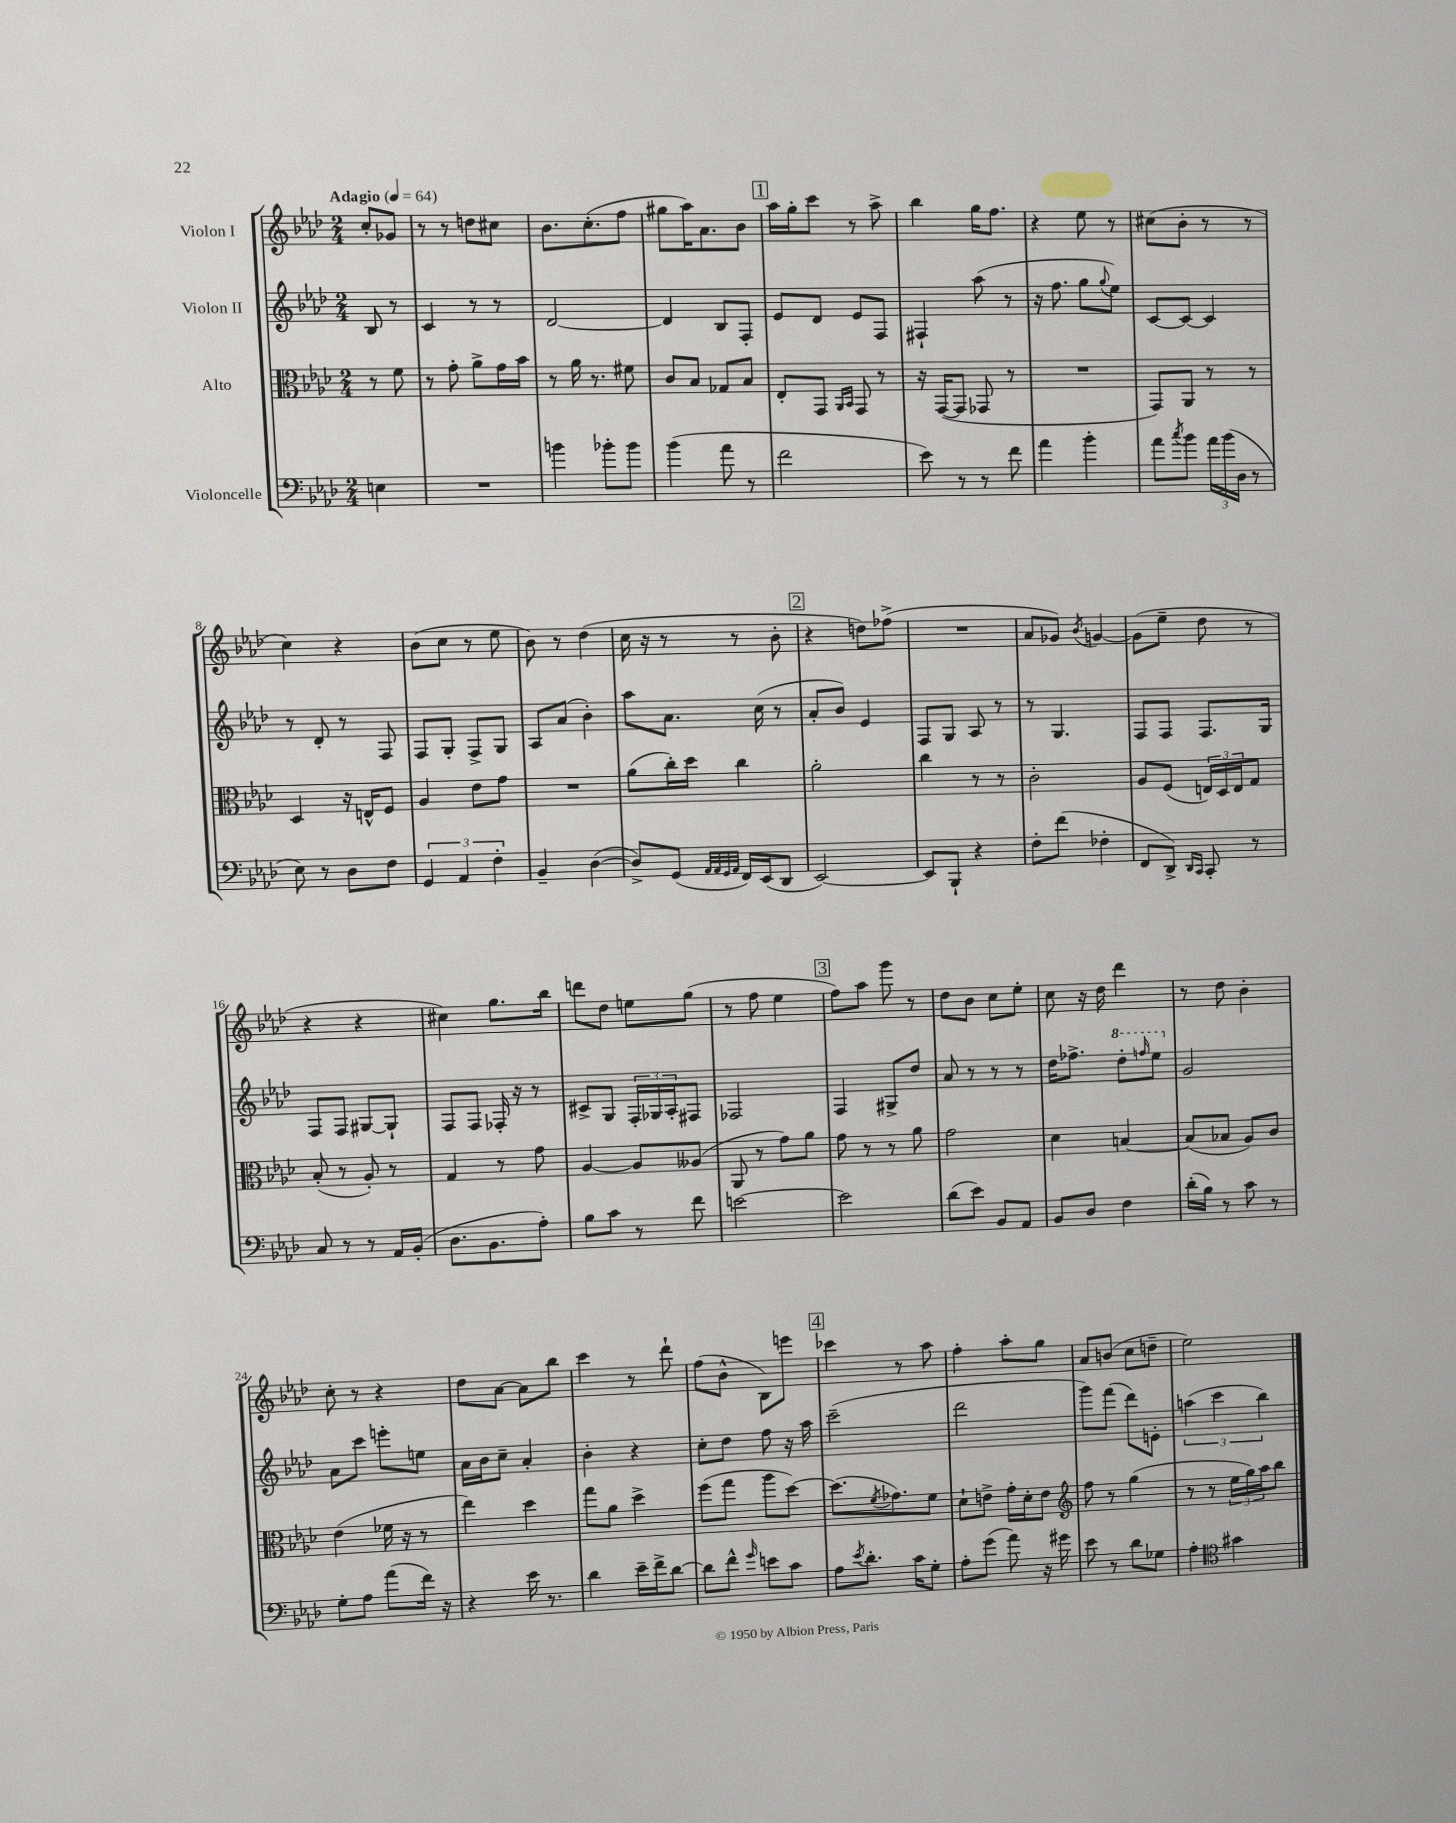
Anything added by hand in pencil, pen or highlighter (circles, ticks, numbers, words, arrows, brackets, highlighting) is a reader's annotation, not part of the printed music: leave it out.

**kern	**kern	**kern	**kern
*staff4	*staff3	*staff2	*staff1
*clefF4	*clefC3	*clefG2	*clefG2
*k[b-e-a-d-]	*k[b-e-a-d-]	*k[b-e-a-d-]	*k[b-e-a-d-]
*M2/4	*M2/4	*M2/4	*M2/4
*MM64	*MM64	*MM64	*MM64
4E	8r	8B-	8cc'
.	8f	8r	8g-
=	=	=	=
2r	8r	4c	8r
.	8g'	.	8r
.	8a-^	8r	8dd
.	16g	8r	8cc#
.	16b-	.	.
=	=	=	=
4b	8r	[2d-	8.b-
.	16a-	.	.
.	8.r	.	(8.cc'
8b-'	.	.	.
8b-	8f#	.	8ff
=	=	=	=
(4b-	8c	4d-]	8gg#
.	8B-	.	16aa-)
.	.	.	8.a-
8a-	8G-	8B-	.
8r	8B-	8F'	8b-
=	=	=	=
2f	8E-'	8e-	16aa-
.	.	.	16gg'
.	8GG	8d-	8ccc
.	16qqAA-	.	.
.	16qqBB-	.	.
.	8GG	8e-	8r
.	8r	8F	8aa-^
=	=	=	=
8e-)	16r	4F#`	4bb-
.	([16GG	.	.
8r	8GG]	.	.
8r	8GG-	(8aa-	16gg
.	.	.	8.ff
8f	8r	8r	.
=	=	=	=
4a-	2r	16r	4r
.	.	8.ff	.
4b-'	.	8gg	8ee-
.	.	8qqgg	.
.	.	8ee-)	8r
=	=	=	=
8a-	8GG)	[8c	(8cc#
8qcc	.	.	.
8b-	8AA-	8c_	8b-'
24a-	8r	4c]	8r
(24b-	.	.	.
24D-	.	.	.
8r	8r	.	8r
=	=	=	=
8E-)	4D-	8r	4cc)
8r	.	8d-'	.
8D-	16r	8r	4r
.	16E^^	.	.
8F	8F	8F	.
=	=	=	=
6GG	4A-	8F	(8b-
.	.	8G'	8cc
6AA-	.	.	.
.	8e-	8F^	8r
6F'	.	.	.
.	8g	8G	8ee-
=	=	=	=
4BB-~	2r	8A-	8b-)
.	.	(8a-	8r
([4D-	.	4b-')	(4dd-
=	=	=	=
8D-^])	(8a-	8aa-	16cc
.	.	.	16r
(8GG	16cc')	8.a-	8r
.	16dd-	.	.
32qqAA-	.	.	.
32qqAA-	.	.	.
32qqGG	.	.	.
32qqAA-	.	.	.
16FF)	4cc	.	8r
(16EE-	.	(16cc	.
8DD-	.	8r	8b-'
=	=	=	=
[2EE-)	2a-'	8a-'	4r
.	.	8b-)	.
.	.	4e-	8dd)
.	.	.	(8ff-^
=	=	=	=
8EE-]	4cc	8F	2r
8BBB-`	.	8G	.
4r	8r	8A-	.
.	8r	8r	.
=	=	=	=
8F'	2c'	8r	8a-
(8f	.	4.G	8g-)
.	.	.	8qb-
4F-'	.	.	[4g
=	=	=	=
8FF	8A-	8F	(8g]
8DD-^)	(8F	8F	8ee-~
16qqDD-	.	.	.
16qqCC	.	.	.
8CC'	24E)	8.F	8dd-
.	24D-	.	.
.	24E	.	.
8r	8G	.	8r
.	.	16G	.
=	=	=	=
8C	(8B-'	8F	4r
8r	8r	8F	.
8r	8A-')	[8G#	4r
16AA-	8r	8G#`]	.
(16BB-'	.	.	.
=	=	=	=
8.D-	4G	8F	4cc#)
.	.	8F	.
8.BB-	.	.	.
.	8r	16F-'	8.gg
.	.	16r	.
8A-')	8g	8r	.
.	.	.	16bb-
=	=	=	=
8B-	[4A-	8c#^	8ddd
8c	.	8G	8dd-
8r	8A-]	24F'	8ee
.	.	24G-	.
.	.	24A-'	.
8f	(8A--	8F#	(8gg
=	=	=	=
[2e	8AA-	2F-	8r
.	8r	.	8ff
.	8g)	.	4ee-
.	8a-	.	.
=	=	=	=
2e]	8g	4F	8ff)
.	8r	.	8aa-
.	8r	8G#^	8ggg
.	8a-	8dd-	8r
=	=	=	=
(8d-	2g	8a-	8dd-
8e-)	.	8r	8b-
8BB-	.	8r	8cc
8AA-	.	8r	8ee-'
=	=	=	=
8BB-	4d-	16dd-	8cc
.	.	8.ff-^	.
8D-	.	.	16r
.	.	.	16dd-
4F	[4B	8ddd-'	4ddd-
.	.	16qqfff	.
.	.	8eee-	.
=	=	=	=
(16d-'	(8B]	2g	8r
16B-)	.	.	.
8r	8B-	.	8dd-
8c	8A-)	.	4b-'
8r	8c	.	.
=	=	=	=
8G'	(4e-	8a-	8cc'
8A-	.	8ccc	8r
(8a-	16f-	8eee'	4r
.	16r	.	.
16f)	8r	8ee	.
16r	.	.	.
=	=	=	=
4r	4ee-)	16a-	8dd-
.	.	16b-	.
.	.	8cc~	[8a-
16e-	4dd-	4a-'	8a-]
8.r	.	.	.
.	.	.	8bb-
=	=	=	=
4d-	8gg	4b-'	4ccc
.	8a-	.	.
16e-~	4dd-^	4r	8r
16f^	.	.	.
[8d-	.	.	8ddd-`
=	=	=	=
8d-]	(8ff	8cc'	(8ff
8f^^	8gg	8dd-	8b-^^
16qqg	.	.	.
8e	8aa-	8ff	8B-)
8c	[8dd-)	16r	8eee
.	.	16aa-	.
=	=	=	=
8A-	(8.dd-]	(2ccc~	4ccc-
8qe-	.	.	.
8.d-'	.	.	.
.	8qf	.	.
.	8.g-)	.	.
.	.	.	8r
16c	.	.	.
8G'	8f	.	8aa-
=	=	=	=
8A-'	8d-`	2ddd-	4ff'
(8g	8e^	.	.
8a-)	16g'	.	8aa-'
.	16d-'	.	.
16r	8e	.	8gg
16g#	.	.	.
=	=	=	=
*	*clefG2	*	*
8e-	8ff	8ggg)	8a-
8r	8r	(8fff	(8b
8d-	(4gg	8ddd-)	8cc
8G-	.	8e'	8dd~
=	=	=	=
4A-'	8r	(6aa	2ee-)
.	8r	.	.
.	.	6ccc	.
*clefC4	*	*	*
4g#	24ee-	.	.
.	24gg)	.	.
.	24aa-	6bb-)	.
.	8bb-	.	.
==	==	==	==
*-	*-	*-	*-
